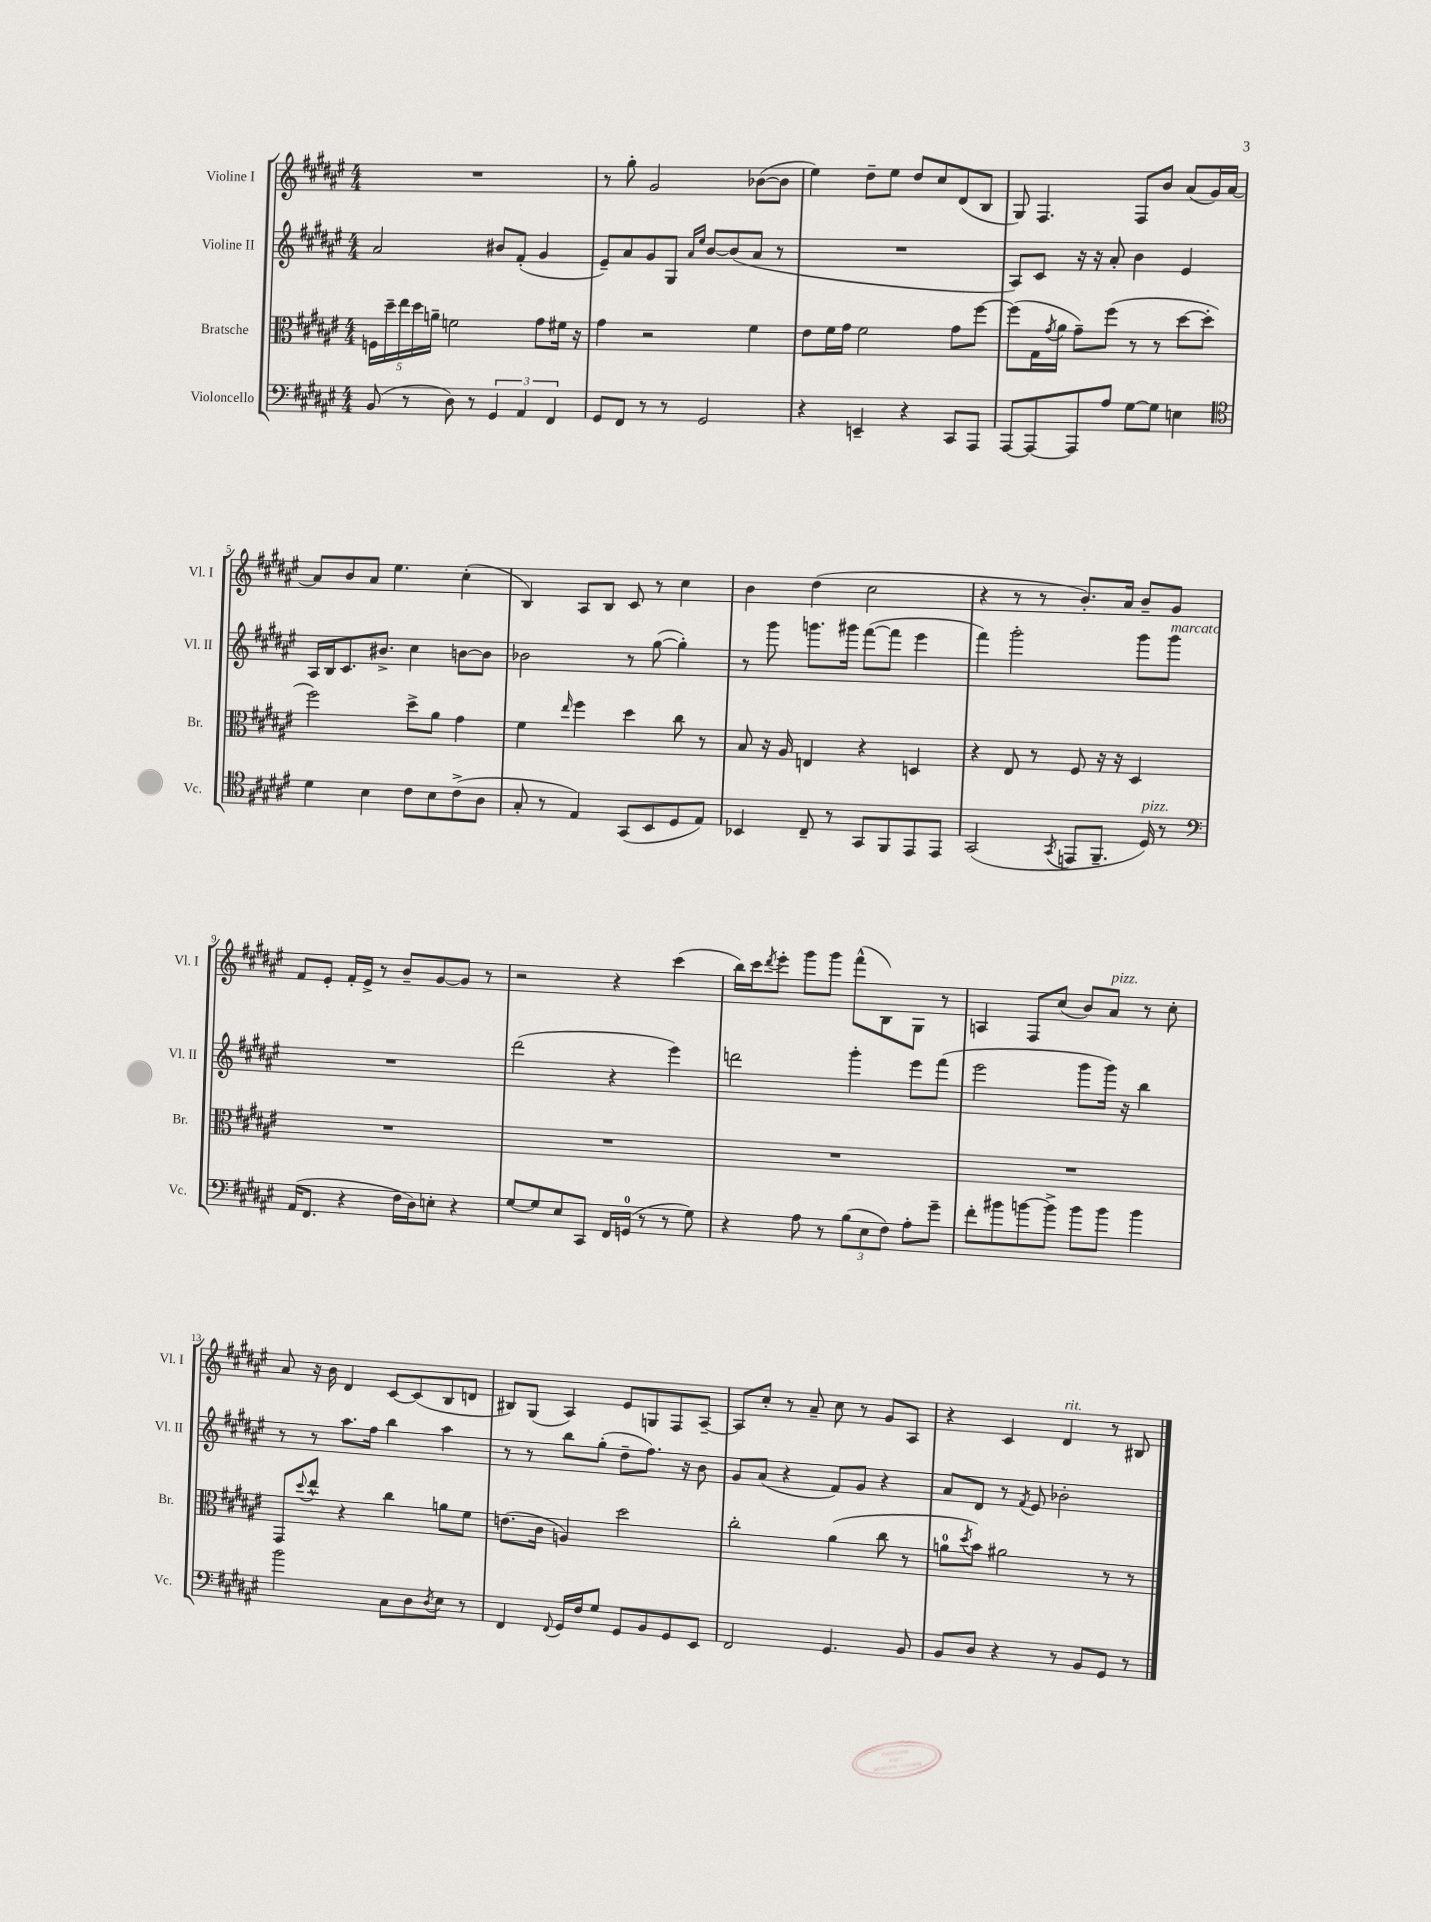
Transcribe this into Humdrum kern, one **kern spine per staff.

**kern	**kern	**kern	**kern
*staff4	*staff3	*staff2	*staff1
*clefF4	*clefC3	*clefG2	*clefG2
*k[f#c#g#d#a#e#]	*k[f#c#g#d#a#e#]	*k[f#c#g#d#a#e#]	*k[f#c#g#d#a#e#]
*M4/4	*M4/4	*M4/4	*M4/4
(8BB	20F	2a#	1r
.	20dd#~	.	.
.	20ee#	.	.
8r	.	.	.
.	20dd#	.	.
.	20a~	.	.
8D#)	2f	.	.
8r	.	.	.
6GG#	.	8b#	.
.	.	(8f#'	.
6AA#	.	.	.
.	8g#	4g#	.
6FF#	.	.	.
.	16f#	.	.
.	16r	.	.
=	=	=	=
8GG#	4g#	8e#~)	8r
8FF#	.	8a#	8gg#'
8r	2r	8g#	2g#
8r	.	8G#	.
.	.	16qqa#	.
.	.	16qqee#	.
2GG#	.	[8b	.
.	.	(8b]	.
.	4f#	8a#	([8b-
.	.	8r	8b-]
=	=	=	=
4r	8e#	1r	4ee#)
.	16f#	.	.
.	16g#	.	.
4EE~	2f#	.	8dd#~
.	.	.	8ee#
4r	.	.	8dd#
.	.	.	8cc#
8CC#	8g#	.	(8d#
8AAA#	[8ff#	.	8B
=	=	=	=
[8AAA#	(8ff#]	8A#)	8G#)
8AAA#_	16G#	8c#	4.F#
.	8qg#	.	.
.	16a#	.	.
8AAA#]	8g#~)	16r	.
.	.	16r	.
8A#	(8ff#	8a#'	.
[8G#	8r	4b	8F#
8G#]	8r	.	8b
4E	[8dd#	4e#	(8a#
.	8dd#']	.	16g#)
.	.	.	[16a#
=	=	=	=
*clefC4	*	*	*
4d#	2ff#)	16A#	8a#]
.	.	16B	.
.	.	8.c#	8b
4B	.	.	8a#
.	.	8.b#^	.
.	.	.	4.ee#
8c#	8dd#^	4cc#	.
8B	8a#	.	.
(8c#^	4g#	[8b	(4cc#'
8A#	.	8b]	.
=	=	=	=
8G#'	4f#	2b-	4B)
8r	.	.	.
.	16qqee#	.	.
4E#)	4ff#	.	8A#
.	.	.	8B
(8GG#	4dd#	8r	8c#
8BB	.	([8gg#	8r
8D#	8cc#	4gg#'])	4cc#
8E#)	8r	.	.
=	=	=	=
4BB-	8B	8r	4b
.	16r	8ggg#	.
.	16A#	.	.
8C#~	4E	8.ggg	(4dd#
8r	.	.	.
.	.	16ggg#	.
8GG#	4r	([8fff#	2cc#
8FF#	.	8fff#]	.
8EE#	4D	4eee#	.
8EE#	.	.	.
=	=	=	=
(2GG#	4r	4fff#)	4r
.	8E#	2ggg#'	8r
.	8r	.	8r
8qGG#	.	.	.
8EE	8F#	.	8.b')
8.FF#~	16r	.	.
.	16r	.	16a#
.	4D#	8ggg#	8b~
16D#)	.	.	.
8r	.	8ggg#	8g#
=	=	=	=
*clefF4	*	*	*
(16AA#	1r	1r	8f#
8.FF#	.	.	.
.	.	.	8e#'
4r	.	.	16f#'
.	.	.	16e#^
.	.	.	8r
16F#	.	.	8b~
16D#)	.	.	.
8E'	.	.	[8g#
4r	.	.	8g#]
.	.	.	8r
=	=	=	=
[8G#	1r	(2ddd#	2r
8G#]	.	.	.
8E#	.	.	.
8CC#	.	.	.
16FF#	.	4r	4r
(16GG	.	.	.
8r	.	.	.
8r	.	4eee#)	(4ccc#
8G#)	.	.	.
=	=	=	=
4r	1r	2ddd	16bb)
.	.	.	16ccc#
.	.	.	8qddd#
.	.	.	8eee#'
8A#	.	.	8ggg#
8r	.	.	8ggg#
(12B	.	4ggg#'	(8fff#^^
12E#	.	.	.
.	.	.	8B)
12F#)	.	.	.
8A#'	.	8eee#	8G#
8g#~	.	(8fff#	8r
=	=	=	=
8f#'	1r	2eee#	4A
8b#	.	.	.
[8b	.	.	8F#
8b^]	.	.	(8cc#
8b	.	8ggg#	8b)
8b	.	16ggg#)	8a#
.	.	16r	.
4b	.	4bb	8r
.	.	.	8cc#'
=	=	=	=
2b	8GG#	8r	8a#
.	8qqdd#	.	.
.	8ee#^^	8r	16r
.	.	.	16b
.	4r	8.aa#	4d#
.	.	16ff#	.
8C#	4cc#	4bb	[8c#
8D#	.	.	(8c#]
8qD#	.	.	.
8E#	8a	4aa#	8B
8r	8f#	.	8d
=	=	=	=
4FF#	(8.e	8r	8B#)
.	.	8r	(8G#
.	16c#	.	.
8qqFF#	.	.	.
16GG#	4A)	8bb	4A#)
16F#	.	.	.
8G#	.	(8gg#'	.
8GG#	2dd#	8dd#~	8e#
8BB	.	8.ff#)	8G
8GG#	.	.	8F#
.	.	16r	.
8EE#	.	8b	[8A#~
=	=	=	=
2FF#	2cc#'	8g#	8A#]
.	.	(8a#	8cc#'
.	.	4r	8r
.	.	.	8a#~
4.GG#	(4a#	8f#)	8cc#
.	.	8g#	8r
.	8cc#	4r	8g#
8BB	8r	.	8A#
=	=	=	=
8BB	8a	8a#	4r
.	8qdd#	.	.
8D#	8b)	8d#	.
4r	2a#	8r	4c#
.	.	8qf#	.
.	.	8e#	.
8r	.	2b-'	4d#
8BB	.	.	.
8GG#	8r	.	8r
8r	8r	.	8B#
==	==	==	==
*-	*-	*-	*-
